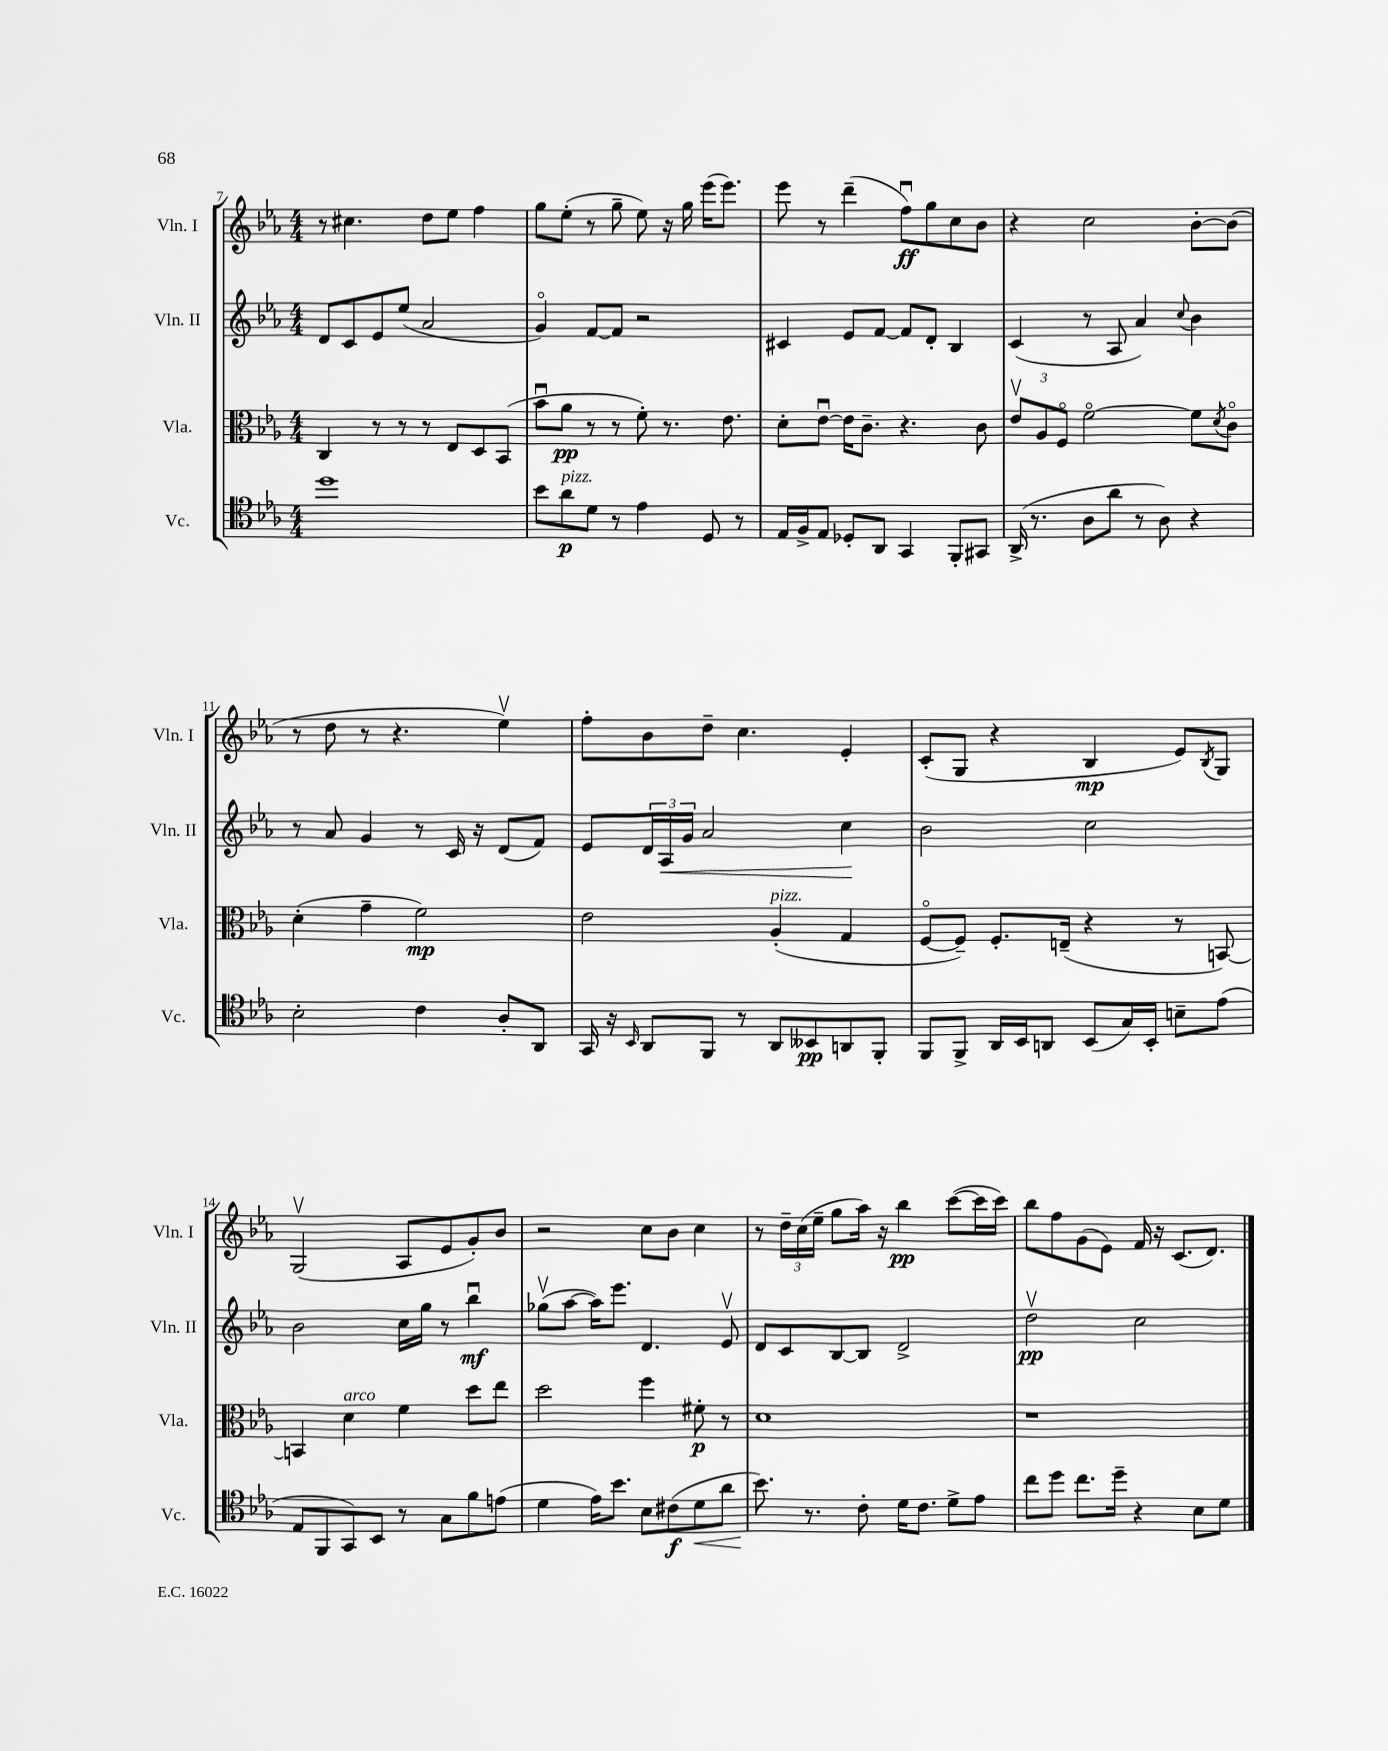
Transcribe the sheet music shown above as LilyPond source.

<<
\new StaffGroup <<
\new Staff = "s0" \with { instrumentName = "Vln. I" shortInstrumentName = "Vln. I" } {
    \clef treble \key ees \major \numericTimeSignature \time 4/4
    r8 cis''4. d''8 ees''8 f''4 |
    g''8 ees''8-.( r8 g''8-- ees''8) r16 g''16 ees'''16( ees'''8.) |
    ees'''8 r8 d'''4--( f''8\downbow\ff) g''8 c''8 bes'8 |
    r4 c''2 bes'8~-. bes'8( |
    r8 d''8 r8 r4. ees''4\upbow) |
    f''8-. bes'8 d''8-- c''4. ees'4-. |
    c'8-.( g8 r4 bes4\mp ees'8) \acciaccatura { bes8 } g8 |
    g2\upbow( aes8 ees'8 g'8-.) bes'8 |
    r2 c''8 bes'8 c''4 |
    r8 \tuplet 3/2 { d''16-- c''16( ees''16-- } g''8 aes''16) r16 bes''4\pp c'''8~( c'''16 c'''16) |
    bes''8 f''8 g'8( ees'8) f'16 r16 c'8.( d'8.) \bar "|." |
}
\new Staff = "s1" \with { instrumentName = "Vln. II" shortInstrumentName = "Vln. II" } {
    \clef treble \key ees \major \numericTimeSignature \time 4/4
    d'8 c'8 ees'8 ees''8( aes'2 |
    g'4\flageolet) f'8~ f'8 r2 |
    cis'4 ees'8 f'8~ f'8 d'8-. bes4 |
    c'4( r8 aes8 aes'4) \appoggiatura { c''8 } bes'4 |
    r8 aes'8 g'4 r8 c'16 r16 d'8( f'8) |
    ees'8 \tuplet 3/2 { d'16 aes16\< g'16 } aes'2 c''4\! |
    bes'2 c''2 |
    bes'2 c''16 g''16 r8 bes''4\downbow\mf |
    ges''8\upbow( aes''8~ aes''16) ees'''8. d'4. ees'8\upbow |
    d'8 c'8 bes8~ bes8 d'2-> |
    d''2\upbow\pp c''2 \bar "|." |
}
\new Staff = "s2" \with { instrumentName = "Vla." shortInstrumentName = "Vla." } {
    \clef alto \key ees \major \numericTimeSignature \time 4/4
    c4 r8 r8 r8 ees8 d8 bes,8( |
    bes'8\downbow aes'8\pp r8 r8 f'8-.) r8. ees'8. |
    d'8-. ees'8~\downbow ees'16 c'8.-- r4. c'8 |
    \tuplet 3/2 { ees'8\upbow aes8 f8\flageolet } f'2~\flageolet f'8 \acciaccatura { d'8 } c'8\flageolet |
    d'4-.( g'4-- f'2\mp) |
    ees'2 aes4-.^\markup { \italic "pizz." }( g4 |
    f8~\flageolet f8--) f8.-. e16--( r4 r8 b,8~) |
    b,4 d'4^\markup { \italic "arco" } f'4 d''8 ees''8 |
    d''2 f''4 fis'8-.\p r8 |
    d'1 |
    r1 \bar "|." |
}
\new Staff = "s3" \with { instrumentName = "Vc." shortInstrumentName = "Vc." } {
    \clef tenor \key ees \major \numericTimeSignature \time 4/4
    d''1 |
    bes'8 aes'8\p^\markup { \italic "pizz." } d'8 r8 ees'4 d8 r8 |
    ees16 f16-> ees8 des8-. aes,8 g,4 f,8-. gis,8 |
    aes,16->( r8. aes8 aes'8 r8 aes8) r4 |
    bes2-. c'4 aes8-. aes,8 |
    g,16 r16 \grace { bes,16 } aes,8 f,8 r8 aes,8 beses,8\pp a,8 f,8-. |
    f,8 f,8-> aes,16 bes,16 a,8 bes,8( g16) bes,16-. b8-- ees'8( |
    ees8 f,8 g,8) bes,8 r8 g8 f'8 e'8( |
    d'4 ees'16) bes'8. bes8 cis'8\f( d'8\< aes'8 |
    bes'8.\!) r8. c'8-. d'16 c'8. d'8-> ees'8 |
    c''8 d''8 c''8. d''16-- r4 bes8 d'8 \bar "|." |
}
>>
>>
\layout { \context { \Score currentBarNumber = #7 } }
